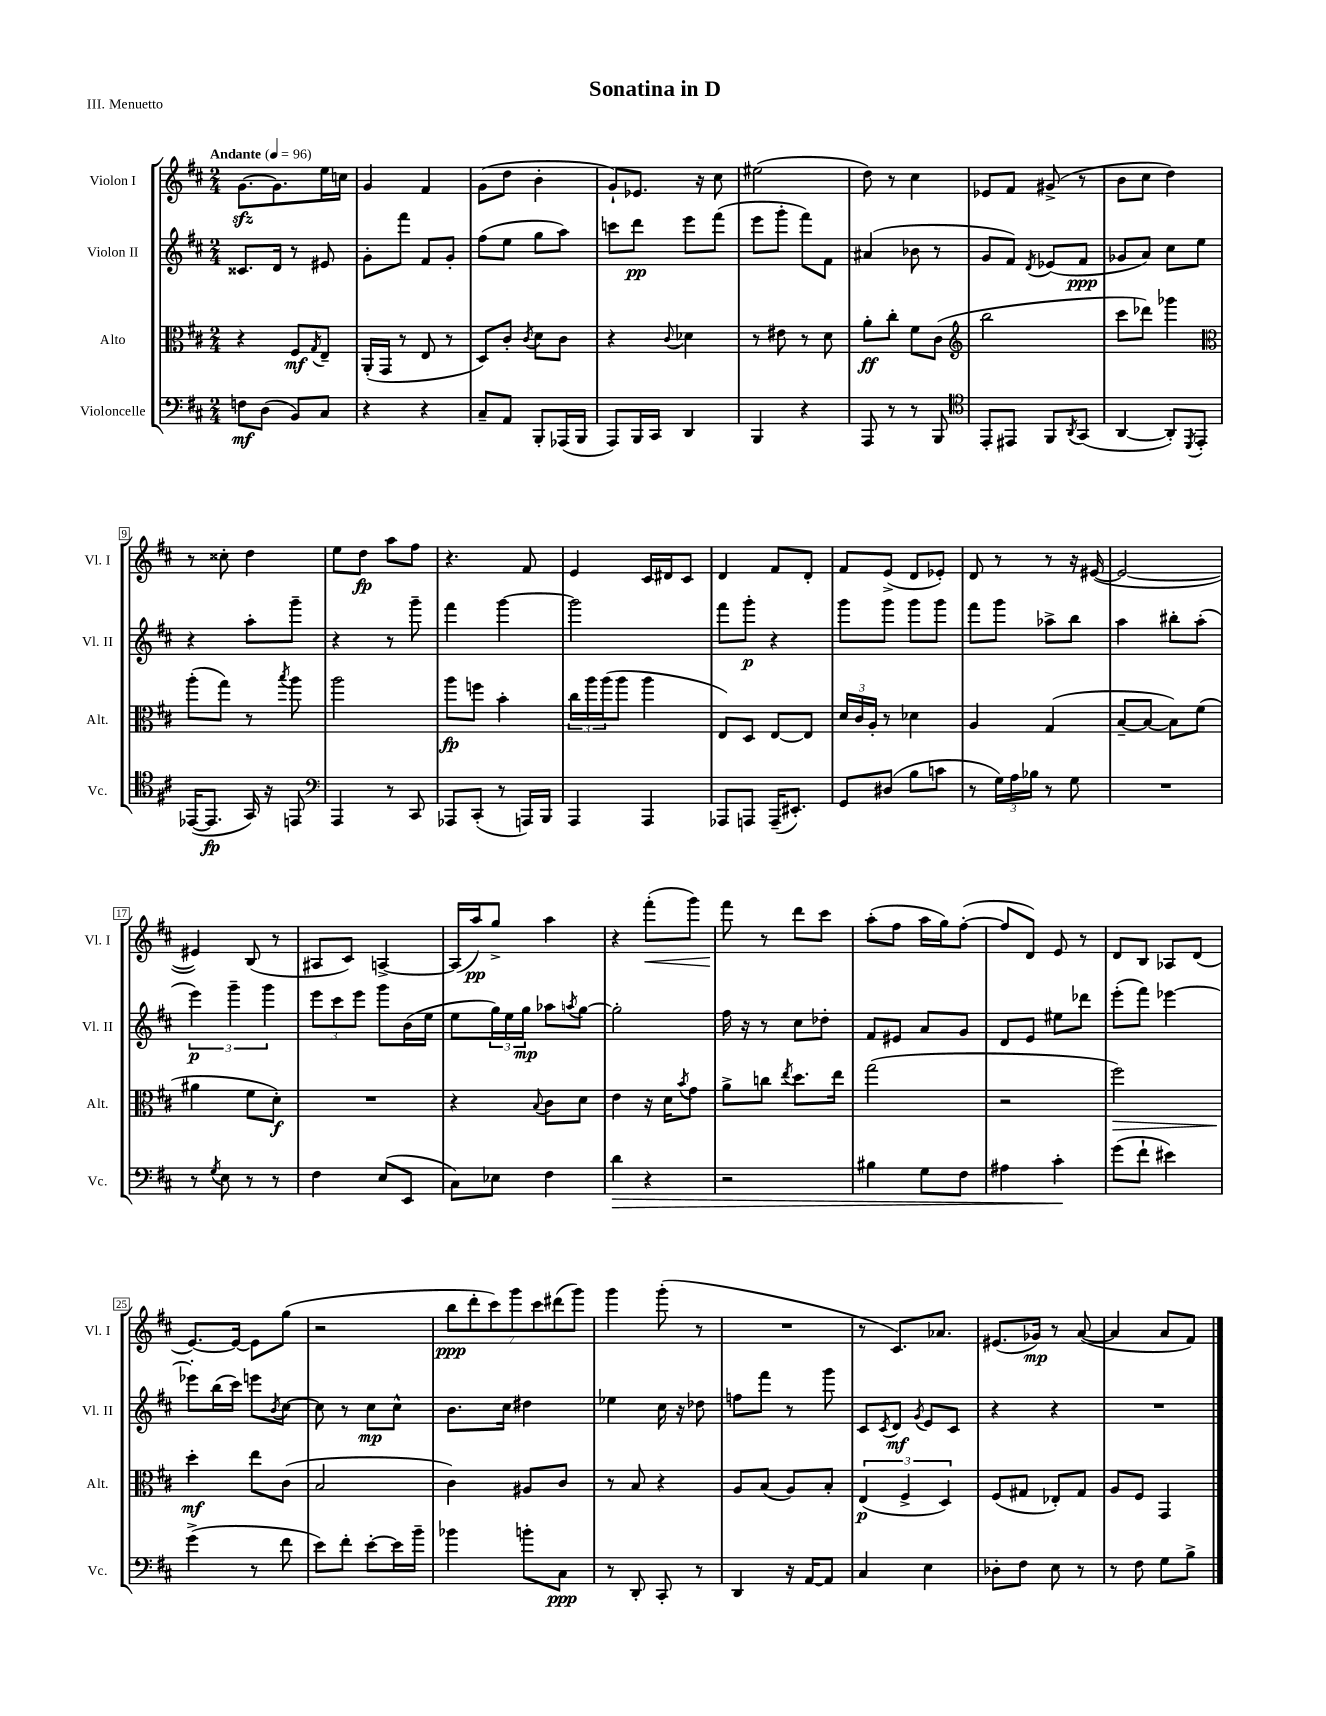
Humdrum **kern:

**kern	**kern	**kern	**kern
*staff4	*staff3	*staff2	*staff1
*clefF4	*clefC3	*clefG2	*clefG2
*k[f#c#]	*k[f#c#]	*k[f#c#]	*k[f#c#]
*M2/4	*M2/4	*M2/4	*M2/4
*MM96	*MM96	*MM96	*MM96
8F\L	4r	8.c##/L	[8.g\L
(8D\J	.	.	.
.	.	16d/Jk	8.g\]
8BB/L)	8F#/L	8r	.
.	8qG/	.	.
8C#/J	8E~/J	8e#/	16ee\L
.	.	.	16cc\JJ
=	=	=	=
4r	(16AA'/LL	8g'\L	4g/
.	16GG/JJ	.	.
.	8r	8fff#\J	.
4r	8E/	8f#/L	4f#/
.	8r	8g'/J	.
=	=	=	=
8C#~/L	8D/L)	(8ff#\L	(8g\L
8AA/J	8c#'/J	8ee\J	8dd\J
.	8qc#/	.	.
8BBB'/L	8d\L	8gg\L	4b'\
(16AAA-/L	8c#\J	8aa\J)	.
16BBB/JJ	.	.	.
=	=	=	=
8AAA/L)	4r	8ccc\L	8g`/L)
16BBB/L	.	8ddd\J	8.e-/J
16CC#/JJ	.	.	.
.	8qqc#/	.	.
4DD/	4d-\	8eee\L	.
.	.	.	16r
.	.	(8fff#\J	8cc#\
=	=	=	=
4BBB/	8r	8eee\L	(2ee#\
.	8e#\	8ggg'\J	.
4r	8r	8fff#\L)	.
.	8d\	8f#\J	.
=	=	=	=
8AAA/	8a'\L	(4a#/	8dd\)
8r	8cc#'\J	.	8r
8r	8f#\L	8b-\	4cc#\
8BBB/	(8c#\J	8r	.
=	=	=	=
*clefC4	*clefG2	*	*
8EE'/L	2bb\	8g/L	8e-/L
8EE#/J	.	8f#/J)	8f#/J
.	.	8qd/	.
8FF#/L	.	(8e-/L	(8g#^/
8qAA/	.	.	.
(8GG/J	.	8f#/J	8r
=	=	=	=
[4AA/	8ccc#\L	8g-/L	8b\L
.	8ddd-\J)	8a/J)	8cc#\J
8AA'/]L)	4ggg-\	8cc#\L	4dd\)
8qDD/	.	.	.
8EE'/J	.	8ee\J	.
=	=	=	=
*	*clefC3	*	*
([16EE-/LK	(8aa'\L	4r	8r
8.EE-/]J	.	.	.
.	8gg\J)	.	8cc##'\
16GG/)	8r	8aa'\L	4dd\
16r	.	.	.
.	8qbb/	.	.
8EE/	8aa\	8ggg~\J	.
=	=	=	=
*clefF4	*	*	*
4AAA/	2aa\	4r	8ee\L
.	.	.	8dd\J
8r	.	8r	8aa\L
8CC#/	.	8ggg~\	8ff#\J
=	=	=	=
8AAA-/L	8aa\L	4fff#\	4.r
(8CC#'/J	8ff\J	.	.
8r	4b'\	[4ggg\	.
16AAA/LL)	.	.	8f#/
16BBB/JJ	.	.	.
=	=	=	=
4AAA/	24cc#\LL	2ggg\]	4e/
.	24aa\	.	.
.	(24aa\J	.	.
.	8aa\J	.	.
4AAA/	4aa\	.	16c#/LL
.	.	.	16d#/J
.	.	.	8c#/J
=	=	=	=
8AAA-/L	8E/L)	8fff#\L	4d/
8AAA/J	8D/J	8ggg'\J	.
(16AAA~/LK	[8E/L	4r	8f#/L
8.EE#'/J)	.	.	.
.	8E/]J	.	8d'/J
=	=	=	=
8GG/L	24d/LL	8ggg\L	8f#/L
.	24c#/	.	.
.	24A'/JJ	.	.
(8D#/J	8r	8ggg\J	(8e^/J
8B\L	4d-\	8ggg\L	8d/L
8c\J	.	8ggg\J	8e-'/J)
=	=	=	=
8r	4A/	8fff#\L	8d/
24G\LL)	.	8ggg\J	8r
24A\	.	.	.
24B-\JJ	.	.	.
8r	(4G/	8aa-^\L	8r
8G\	.	8bb\J	16r
.	.	.	([16e#/
=	=	=	=
2r	[8B~/L	4aa\	2e#/_
.	8B/_J	.	.
.	8B\]L)	8bb#'\L	.
.	(8f#\J	(8aa'\J	.
=	=	=	=
8r	4a#\	6eee\)	4e#/])
8qG/	.	.	.
8E\	.	.	.
.	.	6ggg~\	.
8r	8f#\L	.	(8B/
.	.	6ggg\	.
8r	8d'\J)	.	8r
=	=	=	=
4F#\	2r	12eee\L	8A#/L
.	.	12ccc#\	.
.	.	.	8c#/J)
.	.	12eee\J	.
(8E/L	.	8ggg\L	[4A^/
8EE/J	.	(16b\L	.
.	.	16ee\JJ	.
=	=	=	=
8C#\L)	4r	8ee\L	(16A/]LL
.	.	.	16aa/J)
8E-\J	.	24gg\L)	8gg^/J
.	.	24ee\	.
.	.	24gg\JJ	.
.	8qqB/	.	.
4F#\	8c#\L	8aa-\L	4aa\
.	.	8qaa/	.
.	8d\J	[8gg\J	.
=	=	=	=
4d\	4e\	2gg'\]	4r
4r	16r	.	(8fff#'\L
.	16d\LK	.	.
.	8qb/	.	.
.	8g\J	.	8ggg\J)
=	=	=	=
2r	8a^\L	16ff#\	8fff#\
.	.	16r	.
.	8cc\J	8r	8r
.	8qee/	.	.
.	8.dd\L	8cc#\L	8ddd\L
.	.	8dd-'\J	8ccc#\J
.	16ee\Jk	.	.
=	=	=	=
4B#\	(2gg\	8f#/L	(8aa'\L
.	.	8e#/J	8ff#\J
8G\L	.	8a/L	16aa\LL
.	.	.	16gg\J)
8F#\J	.	8g/J	([8ff#'\J
=	=	=	=
4A#\	2r	8d/L	8ff#/]L
.	.	8e/J	8d/J)
4c#'\	.	8ee#\L	8e/
.	.	8ddd-\J	8r
=	=	=	=
(8g\L	2ff#\)	(8eee'\L	8d/L
8f#`\J	.	8fff#\J)	8B/J
4e#\)	.	[4eee-\	8A-/L
.	.	.	(8d/J
=	=	=	=
(4g^\	4dd'\	8eee-'\]L	[8.e/L)
.	.	(16bb\L	.
.	.	16ccc#\JJ)	16e/_Jk
8r	8ee\L	8eee\L	8e\]L
.	.	8qb/	.
8f#\	(8c#\J	[8cc#\J	(8gg\J
=	=	=	=
8e\L)	2B/	8cc#\]	2r
8f#'\J	.	8r	.
[8e'\L	.	8cc#\L	.
16e\]L	.	8cc#^^\J	.
16b~\JJ	.	.	.
=	=	=	=
4b-\	4c#\)	8.b\L	14bb\L
.	.	.	14ddd'\
.	.	.	14ccc#\)
.	.	16cc#\Jk	.
.	.	.	14ggg\
8b'\L	8A#/L	4dd#\	.
.	.	.	14ccc#\
.	.	.	(14ddd#\
8C#\J	8c#/J	.	.
.	.	.	14ggg\J)
=	=	=	=
8r	8r	4ee-\	4ggg\
8DD'/	8B/	.	.
8CC#'/	4r	16cc#\	(8ggg'\
.	.	16r	.
8r	.	8dd-\	8r
=	=	=	=
4DD/	8A/L	8ff\L	2r
.	(8B/J	8fff#\J	.
16r	8A/L)	8r	.
[16AA/LK	.	.	.
8AA/]J	8B'/J	8ggg\	.
=	=	=	=
4C#/	(6E/	8c#/L	8r
.	.	8qc#/	.
.	.	8d/J	8.c#/L)
.	6F#^/	.	.
.	.	8qg/	.
4E\	.	8e/L	.
.	.	.	8.a-/J
.	6D/)	.	.
.	.	8c#/J	.
=	=	=	=
8D-'\L	(8F#/L	4r	(8.e#/L
8F#\J	8G#/J	.	.
.	.	.	16g-/Jk)
8E\	8E-'/L)	4r	8r
8r	8G#/J	.	([8a/
=	=	=	=
8r	8A/L	2r	4a/]
8F#\	8F#/J	.	.
8G\L	4GG/	.	8a/L
8B^\J	.	.	8f#/J)
==	==	==	==
*-	*-	*-	*-
